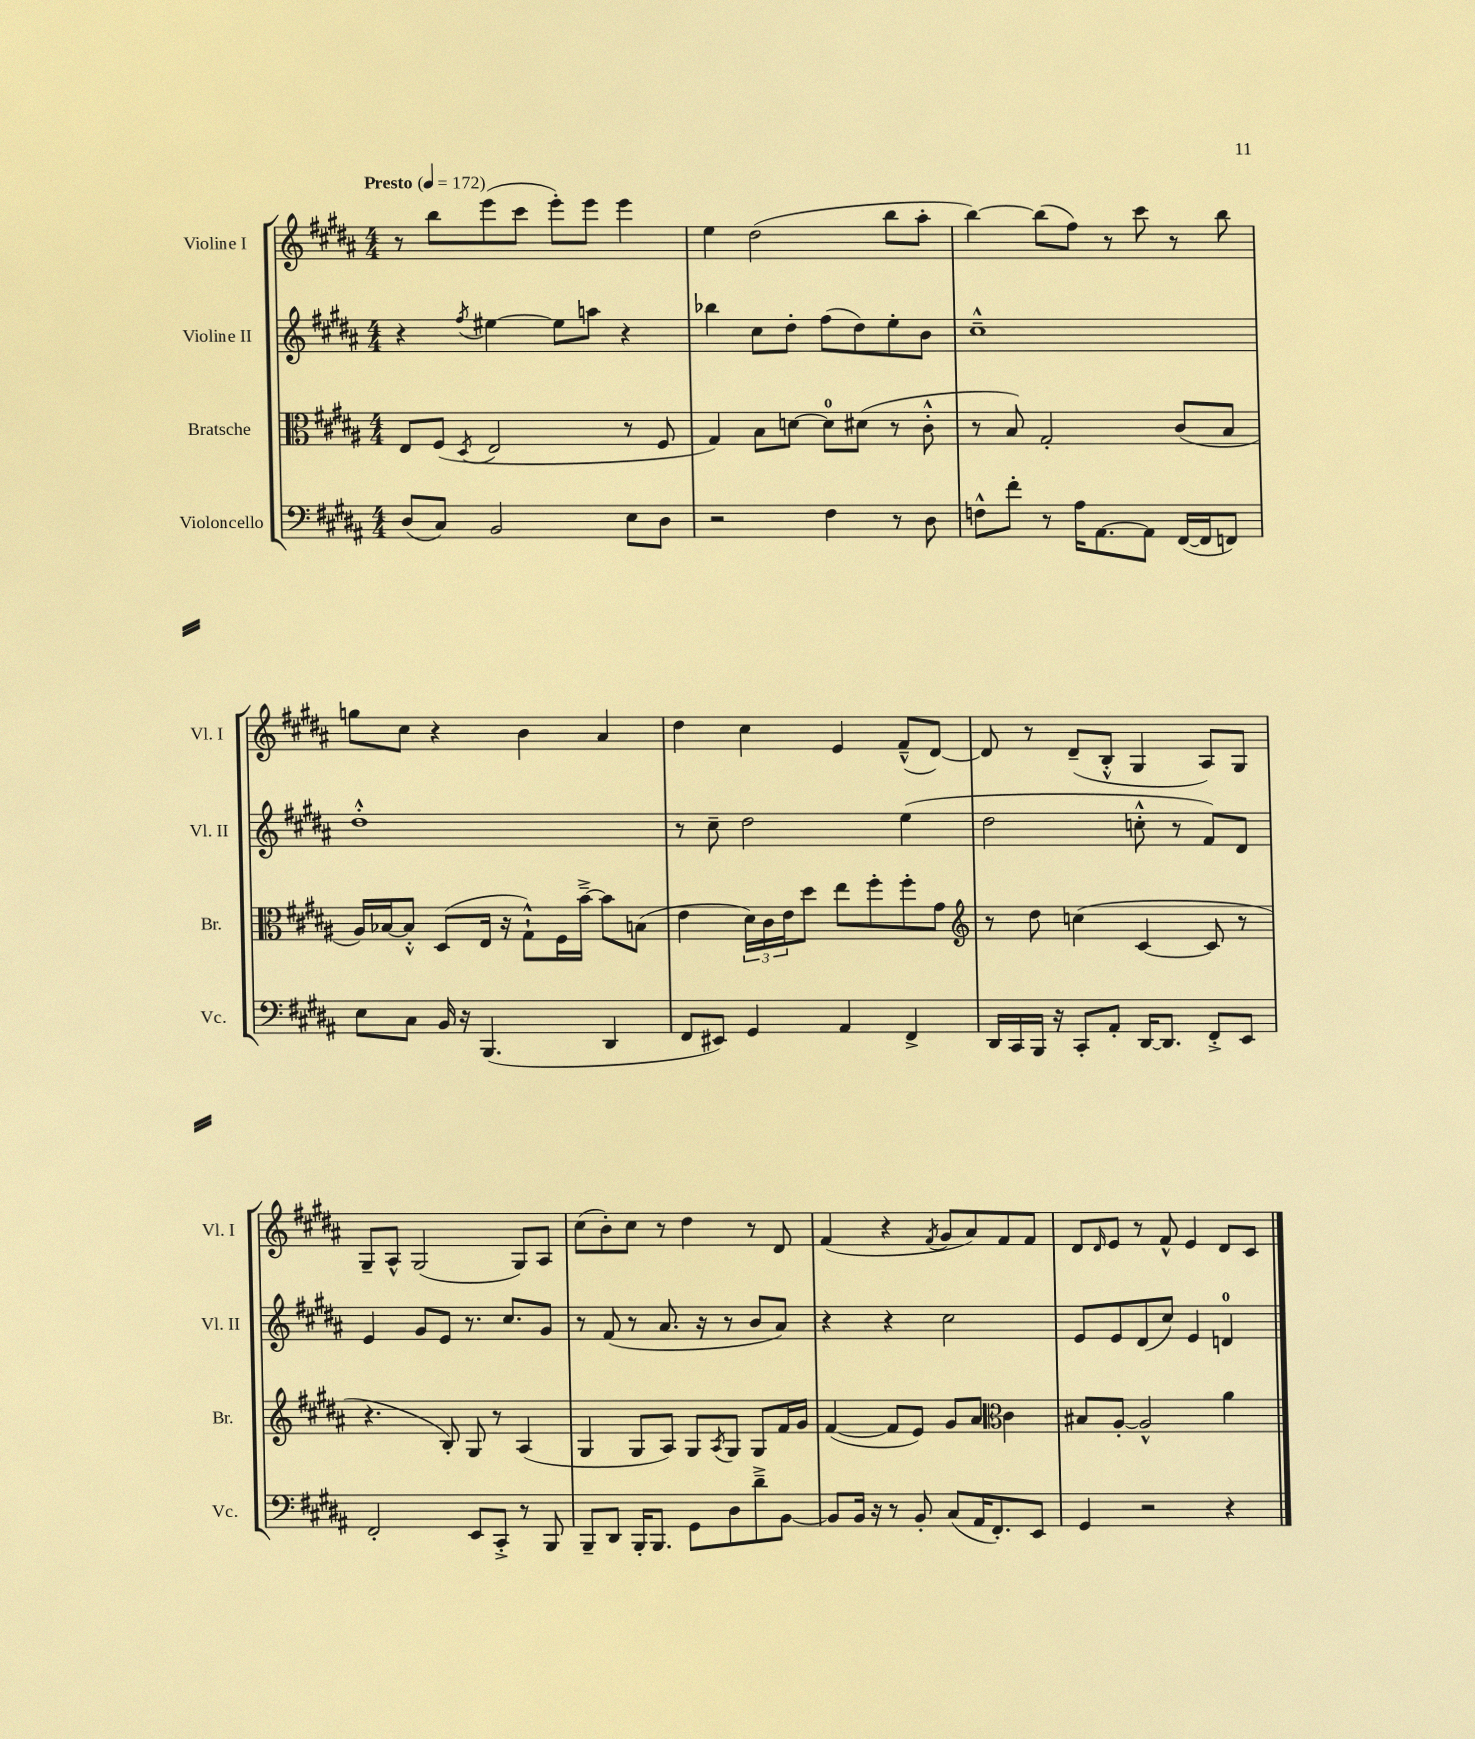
<<
\new StaffGroup <<
\new Staff = "s0" \with { instrumentName = "Violine I" shortInstrumentName = "Vl. I" } {
    \clef treble \key b \major \numericTimeSignature \time 4/4 \tempo "Presto" 4 = 172
    r8 b''8 e'''8( cis'''8 e'''8-.) e'''8 e'''4 |
    e''4 dis''2( b''8 ais''8-. |
    b''4~) b''8( fis''8) r8 cis'''8 r8 b''8 |
    g''8 cis''8 r4 b'4 ais'4 |
    dis''4 cis''4 e'4 fis'8---^( dis'8~) |
    dis'8 r8 dis'8--( b8-.-^ gis4 ais8) gis8 |
    gis8-- ais8-^ gis2( gis8) ais8 |
    cis''8( b'8-.) cis''8 r8 dis''4 r8 dis'8 |
    fis'4( r4 \acciaccatura { fis'8 } gis'8 ais'8) fis'8 fis'8 |
    dis'8 \grace { dis'16 } e'8 r8 fis'8-^ e'4 dis'8 cis'8 \bar "|." |
}
\new Staff = "s1" \with { instrumentName = "Violine II" shortInstrumentName = "Vl. II" } {
    \clef treble \key b \major \numericTimeSignature \time 4/4
    r4 \acciaccatura { fis''8 } eis''4~ eis''8 a''8 r4 |
    bes''4 cis''8 dis''8-. fis''8( dis''8) e''8-. b'8 |
    cis''1---^ |
    dis''1-.-^ |
    r8 cis''8-- dis''2 e''4( |
    dis''2 c''8-.-^ r8 fis'8) dis'8 |
    e'4 gis'8 e'8 r8. cis''8. gis'8 |
    r8 fis'8( r8 ais'8. r16 r8 b'8 ais'8) |
    r4 r4 cis''2 |
    e'8 e'8 dis'8( cis''8) e'4 d'4-0 \bar "|." |
}
\new Staff = "s2" \with { instrumentName = "Bratsche" shortInstrumentName = "Br." } {
    \clef alto \key b \major \numericTimeSignature \time 4/4
    e8 fis8( \acciaccatura { dis8 } e2 r8 fis8 |
    gis4) b8 d'8~ d'8-0 dis'8( r8 cis'8-.-^ |
    r8 b8) gis2-. cis'8( b8 |
    ais16) bes16~ bes8-.-^ dis8( e16 r16 gis8-!-^) fis16 b'16~---> b'8 b8( |
    e'4 \tuplet 3/2 { dis'16) cis'16 e'16 } dis''8 e''8 fis''8-. fis''8-. gis'8 |
    \clef treble r8 dis''8 c''4( cis'4~ cis'8 r8 |
    r4. b8-.) gis8 r8 ais4( |
    gis4 gis8 ais8) gis8 \acciaccatura { ais8 } gis8 gis8 fis'16 gis'16 |
    fis'4~( fis'8 e'8) gis'8 ais'8 \clef alto cis'4 |
    bis8 ais8~-. ais2-^ ais'4 \bar "|." |
}
\new Staff = "s3" \with { instrumentName = "Violoncello" shortInstrumentName = "Vc." } {
    \clef bass \key b \major \numericTimeSignature \time 4/4
    dis8( cis8) b,2 e8 dis8 |
    r2 fis4 r8 dis8 |
    f8-^ fis'8-. r8 ais16 ais,8.~ ais,8 fis,16~( fis,16 f,8) |
    e8 cis8 b,16 r16 b,,4.( dis,4 |
    fis,8 eis,8) gis,4 ais,4 fis,4-> |
    dis,16 cis,16 b,,16 r16 cis,8-. ais,8-. dis,16~ dis,8. fis,8-.-> e,8 |
    fis,2-. e,8 cis,8-.-> r8 b,,8 |
    b,,8-- dis,8 b,,16-. b,,8. gis,8 dis8 dis'8---> b,8~ |
    b,8 b,16 r16 r8 b,8-. cis8( ais,16 fis,8.-.) e,8 |
    gis,4 r2 r4 \bar "|." |
}
>>
>>
\layout { \context { \Score \remove "Bar_number_engraver" } }
